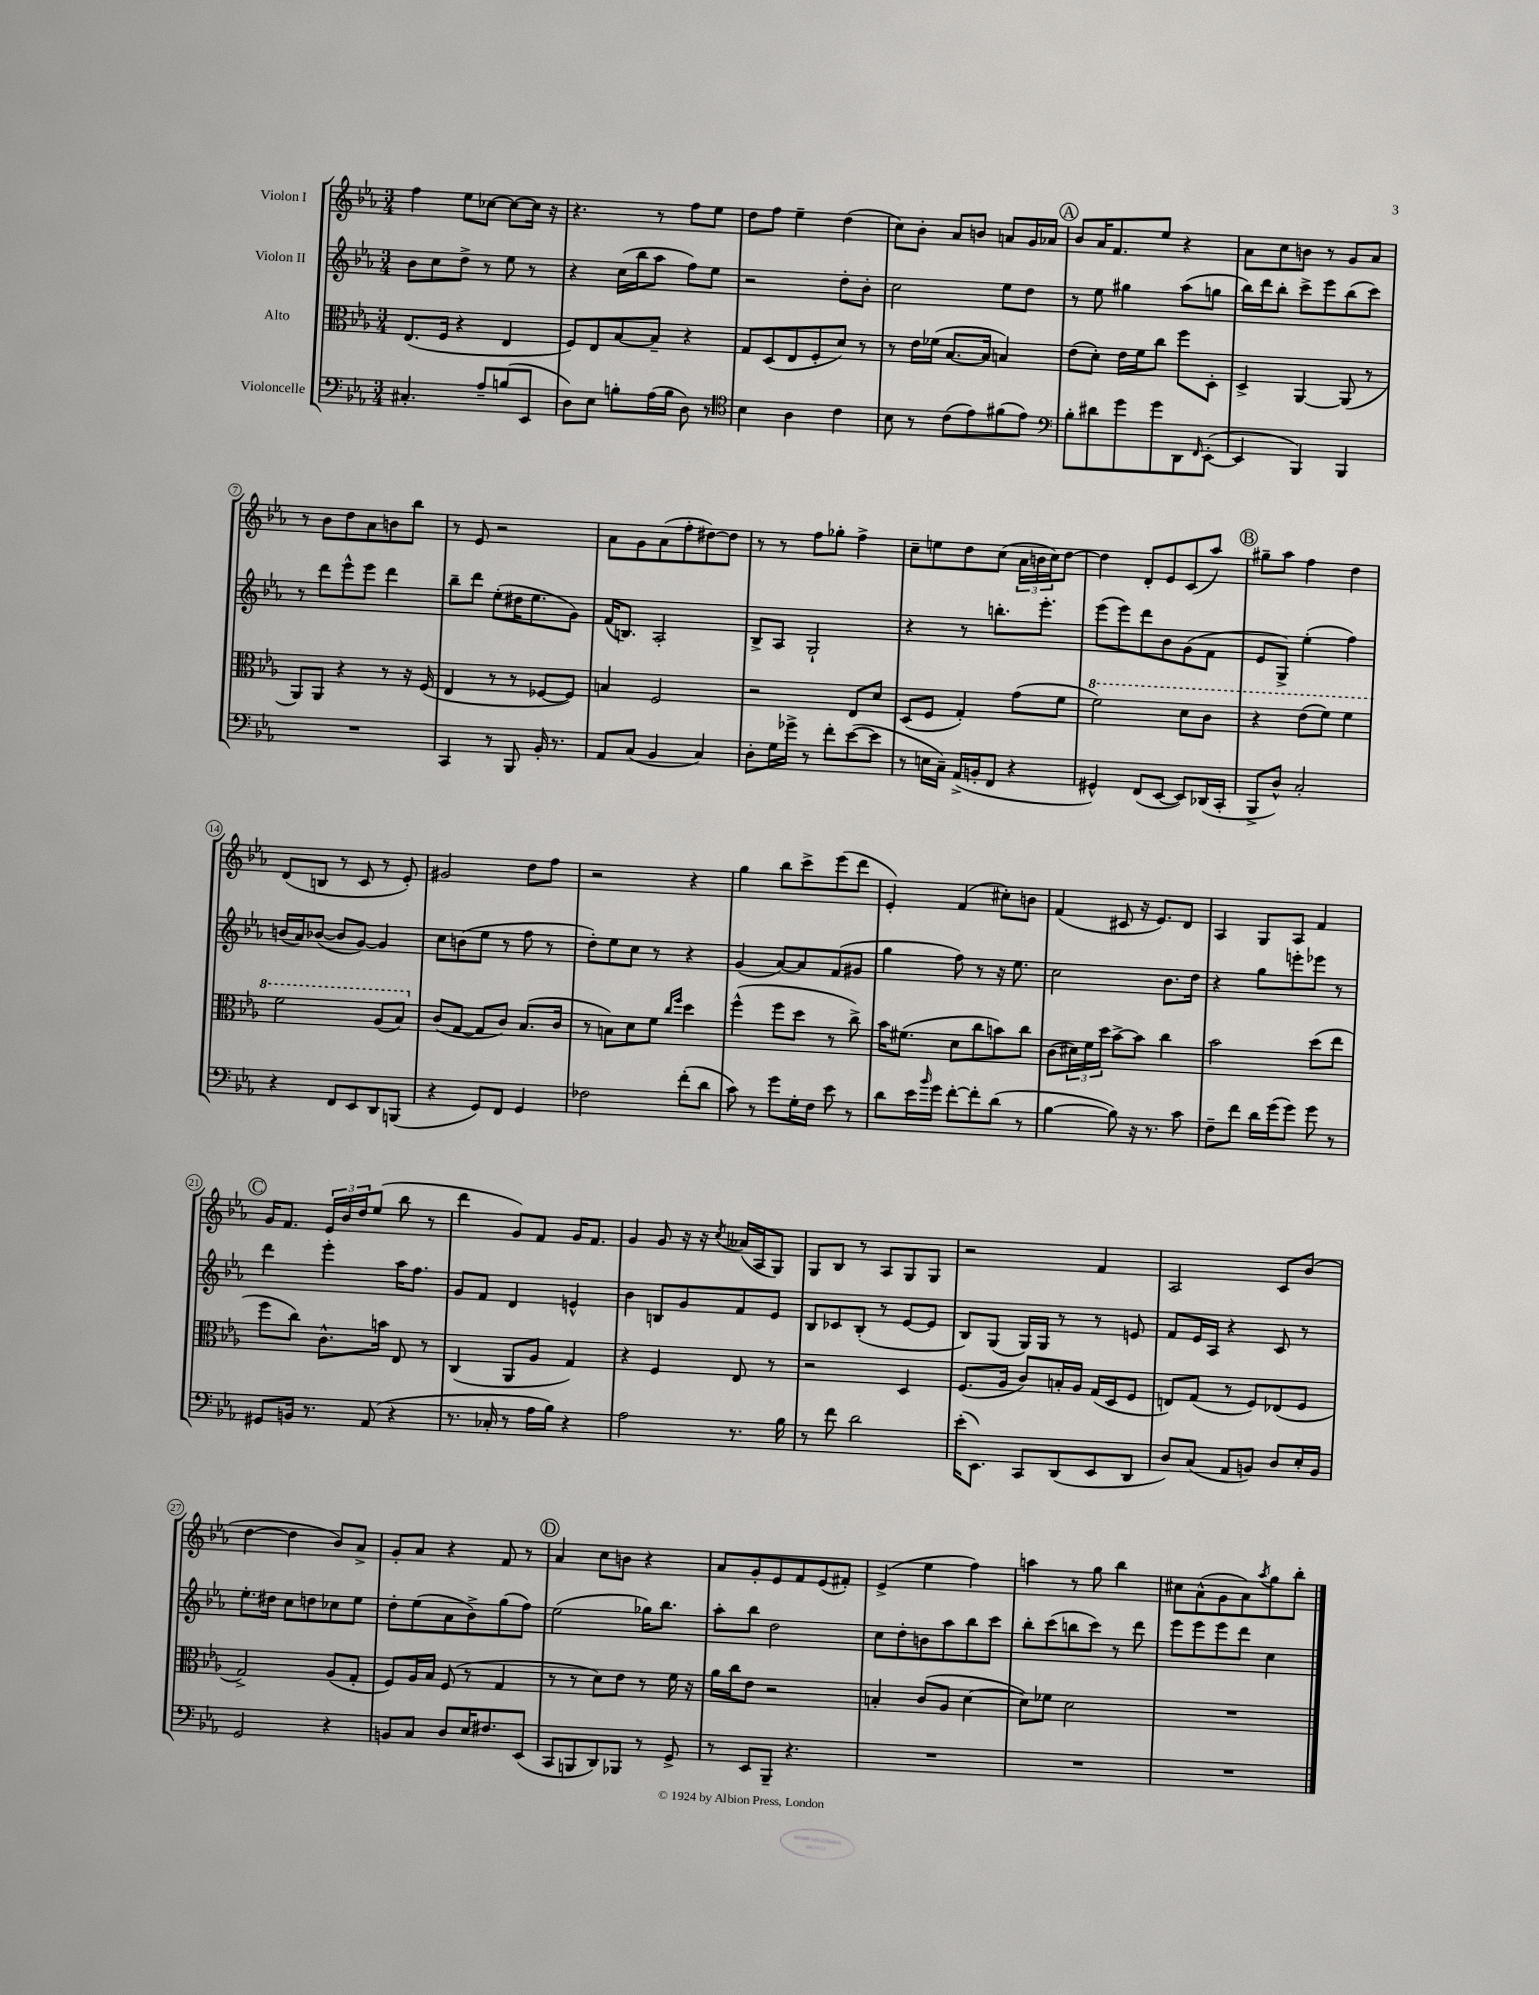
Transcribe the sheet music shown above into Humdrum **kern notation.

**kern	**kern	**kern	**kern
*staff4	*staff3	*staff2	*staff1
*clefF4	*clefC3	*clefG2	*clefG2
*k[b-e-a-]	*k[b-e-a-]	*k[b-e-a-]	*k[b-e-a-]
*M3/4	*M3/4	*M3/4	*M3/4
4.C#'	(8.E-	8b-	4ff
.	.	8cc	.
.	16F	.	.
.	4r	8dd^	8ee-
8A-~	.	8r	[8cc-
(8B	4E-	8ee-	8cc-_
8EE-	.	8r	16cc-]
.	.	.	16r
=	=	=	=
8D)	8F)	4r	4.r
8E-	8E-	.	.
8B'	[8B-	(16cc	.
.	.	16bb-	.
(16A-	8B-~]	8aa-	8r
16B	.	.	.
8D)	4r	8ff)	8ff
8r	.	8ee-	8ee-
=	=	=	=
*clefC4	*	*	*
4B-	8G	2r	8dd
.	(8D	.	8ff
4A-	8E-	.	4ee-~
.	8F'	.	.
4c	8d)	8dd'	(4dd
.	8r	8b-'	.
=	=	=	=
8B-	8r	2cc	8cc)
8r	16e-	.	8b-'
.	(16f-	.	.
(8c	[8.B-	.	8a-
8e-)	.	.	8b
.	16B-]	.	.
(8f#	4B)	8ee-	8a
8e-)	.	8dd	16g
.	.	.	16a-
=	=	=	=
*clefF4	*	*	*
8B-'	(8e-	8r	8b-
8d#	8d')	8ee-	16a-
.	.	.	8.f
8g	16e-	4gg#	.
.	16f	.	.
8g	8cc	.	8ee-
8DD	8ff	(8aa-	4r
16qqFF	.	.	.
([8EE-'	8D'	8gg	.
=	=	=	=
4EE-]	4D^	16bb-)	8a-
.	.	16ddd	.
.	.	8bb-'	8cc
4BBB-)	[4AA-	8ccc^	8b
.	.	8eee-	8r
4BBB-	(8AA-]	(8bb-	8g
.	8r	8ccc)	8a-
=	=	=	=
2.r	8AA-)	8r	8r
.	8AA-	8ddd	8b-
.	4r	8eee-^^	8dd
.	.	8eee-	8a-
.	8r	4ddd	8b
.	16r	.	8bb-
.	(16F	.	.
=	=	=	=
4CC	4E-	8bb-~	8r
.	.	8ddd	8e-
8r	8r	(8ee-'	2r
8BBB-	8r	16dd#	.
.	.	8.ee-	.
16BB-'	[8F-	.	.
8.r	.	.	.
.	8F-])	8g)	.
=	=	=	=
8AA-	4B	(16f	8a-
.	.	8.B)	.
(8C	.	.	8g
4BB-	2F	2A-'	(8a-
.	.	.	8ff'
4C)	.	.	[8dd#)
.	.	.	8dd#]
=	=	=	=
8D'	2r	8B-^	8r
16G	.	8A-	8r
16g-^	.	.	.
8r	.	2G`	8ff
8f'	.	.	8gg-'
([8e-	8E-	.	4ff^
8e-]	8d	.	.
=	=	=	=
8r	(8D	4r	8cc~
16E	8F	.	8ee
16C~)	.	.	.
(16AA-^	4G')	8r	8dd
16BB'	.	.	.
8FF	.	8.bb'	(8cc
4r	(8g	.	24a-
.	.	.	24b
.	.	8.eee-'	.
.	.	.	24cc)
.	8f	.	[8dd
=	=	=	=
4GG#^^)	2ff)	(8eee-	4dd]
.	.	8eee-)	.
(8FF	.	8ddd	8d'
[8EE-	.	8b-	8e-
8EE-])	8dd	(8g	(8c
(16DD-	8cc	8f	8aa-)
16CC'	.	.	.
=	=	=	=
8BBB-^	4r	8e-	8gg#~
8D^^)	.	8G^)	8aa-
2C'	(8ee-	(4ee-'	4ff
.	8ff)	.	.
.	4ff	4ff)	4dd
=	=	=	=
4r	2ff	(16b	(8d
.	.	16a-)	.
.	.	([8b-	8B
8FF	.	8b-]	8r
8EE-	.	[8g)	8c
8DD	(8a-	4g]	8r
(8BBB	8b-)	.	8e-')
=	=	=	=
4r	(8c	8cc	2g#
.	[8G	(8b	.
8GG)	8G]	8ee-	.
8FF	8c)	8r	.
4GG	(8.B-	8ff	8dd
.	.	8r	8ff
.	16c	.	.
=	=	=	=
2F-	8r	8dd')	2r
.	8B)	8ee-	.
.	8d	8cc	.
.	8f	8r	.
.	16qqcc	.	.
.	16qqff	.	.
(8f'	4dd	4r	4r
8d	.	.	.
=	=	=	=
8c)	(4ff^^	(4g	4gg
8r	.	.	.
8g	8ff	[8a-)	8bb-
16G'	8dd	8a-]	8ccc^
16F	.	.	.
8e-	8r	(8f	(8eee-
8r	8cc^)	8g#	8ddd
=	=	=	=
8d	16b-	4gg	4e-')
.	(8.f#	.	.
16e-	.	.	.
16qqb-	.	.	.
16g	.	.	.
[8f'	8d	8ff)	(4f
8f']	8cc	8r	.
(8d	8b)	16r	8cc#')
.	.	8.ee-	.
8r	8cc	.	8b
=	=	=	=
[4B-	(8c	2cc	(4f
.	24d#)	.	.
.	24f	.	.
.	24dd	.	.
8B-])	[8b-^	.	8c#
16r	8b-]	.	16r
8.r	.	.	8.e-)
.	4cc	8.b-	.
8c	.	.	8d
.	.	16dd	.
=	=	=	=
8F~	2b-	4r	4A-
8f	.	.	.
16d	.	8gg	8G
(16g	.	.	.
8g)	.	8eee'	8A-
8g	(8dd	8eee-	4f
8r	8ee-	8r	.
=	=	=	=
8GG#	8ff	4ddd	16g
.	.	.	8.f
16BB	8cc)	.	.
8.r	.	.	.
.	8.c^^	4eee-'	24e-
.	.	.	24b-
.	.	.	24dd
(8AA-	.	.	(8ee-
.	16b	.	.
4r	8E-	16aa-	8bb-
.	.	8.ff	.
.	8r	.	8r
=	=	=	=
8.r	(4C	8g	4ddd
.	.	8f	.
16C-'	.	.	.
8r	8AA-	4d	8g)
16A-	8A-	.	8f
16B-)	.	.	.
4r	4G)	4e^^	16g
.	.	.	8.f
=	=	=	=
2A-	4r	4b-	4g
.	4F	8B	8g
.	.	8g	16r
.	.	.	16r
.	.	.	8qcc
8.r	8E-	8f	(16a--
.	.	.	16A-
.	8r	8e-	8G)
16B-	.	.	.
=	=	=	=
8r	2r	8B-	8G
8f	.	8c-	8B-
2d	.	(8B-'	8r
.	.	8r	8A-
.	4D	[8e-	8G
.	.	8e-]	8G
=	=	=	=
(16e-'	(8.F	8B-)	2r
8.EE-)	.	.	.
.	.	(8G	.
.	16A-	.	.
8CC	8c)	16G)	.
.	.	16G	.
(8DD	16B'	8r	.
.	16A-	.	.
8EE-	(16G	8r	4f
.	16D	.	.
8DD	8F	8e	.
=	=	=	=
8D)	8E)	8f	2A-
(8C	(8G	16e-	.
.	.	16A-	.
8AA-	8r	4r	.
8BB)	8F)	.	.
8D	(8E-	8c	8c
16E-'	8F	8r	(8b-
16BB	.	.	.
=	=	=	=
2GG	2G^)	8.ee-'	[4dd
.	.	16dd#	.
.	.	8cc	4dd]
.	.	8dd	.
4r	(8A-	8cc-	8b-)
.	8G'	8ee-	8a-^
=	=	=	=
8BB	8F)	8dd'	8g'
8C	16A-	(8ee-	8a-
.	16B-	.	.
8D	(8F	8a-	4r
16E-	8r	8b-^)	.
8.F#	.	.	.
.	4G	(8gg	8f
(8EE-	.	8ff)	8r
=	=	=	=
8CC	8r	(2ee-	4a-
8BBB	8r	.	.
8DD)	8d)	.	8cc
8BBB-	8e-	.	8b
8r	8r	16gg-)	4r
.	.	8.bb-	.
8GG^	16f	.	.
.	16r	.	.
=	=	=	=
8r	16a-	8aa-'	8a-
.	16cc	.	.
8EE-	8e-	8bb-	8g'
8BBB-~	2r	2dd	8e-
4.r	.	.	8f
.	.	.	(8e-
.	.	.	8f#')
=	=	=	=
2.r	4B'	8cc	(4e-^
.	.	8dd'	.
.	(8c	8b	4ee-
.	8A-	8aa-	.
.	[4d	8bb-	4ff)
.	.	8ccc	.
=	=	=	=
2.r	8d])	8bb-'	4aa
.	8f-	(8ccc	.
.	2d	8bb	8r
.	.	8ccc)	8gg
.	.	8r	4bb-
.	.	8ddd	.
=	=	=	=
2.r	2.r	8eee-	8cc#
.	.	8eee-	(8a-^^
.	.	8eee-	8g
.	.	8ddd	8a-)
.	.	.	8qaa-
.	.	4cc	8gg
.	.	.	8bb-'
==	==	==	==
*-	*-	*-	*-
